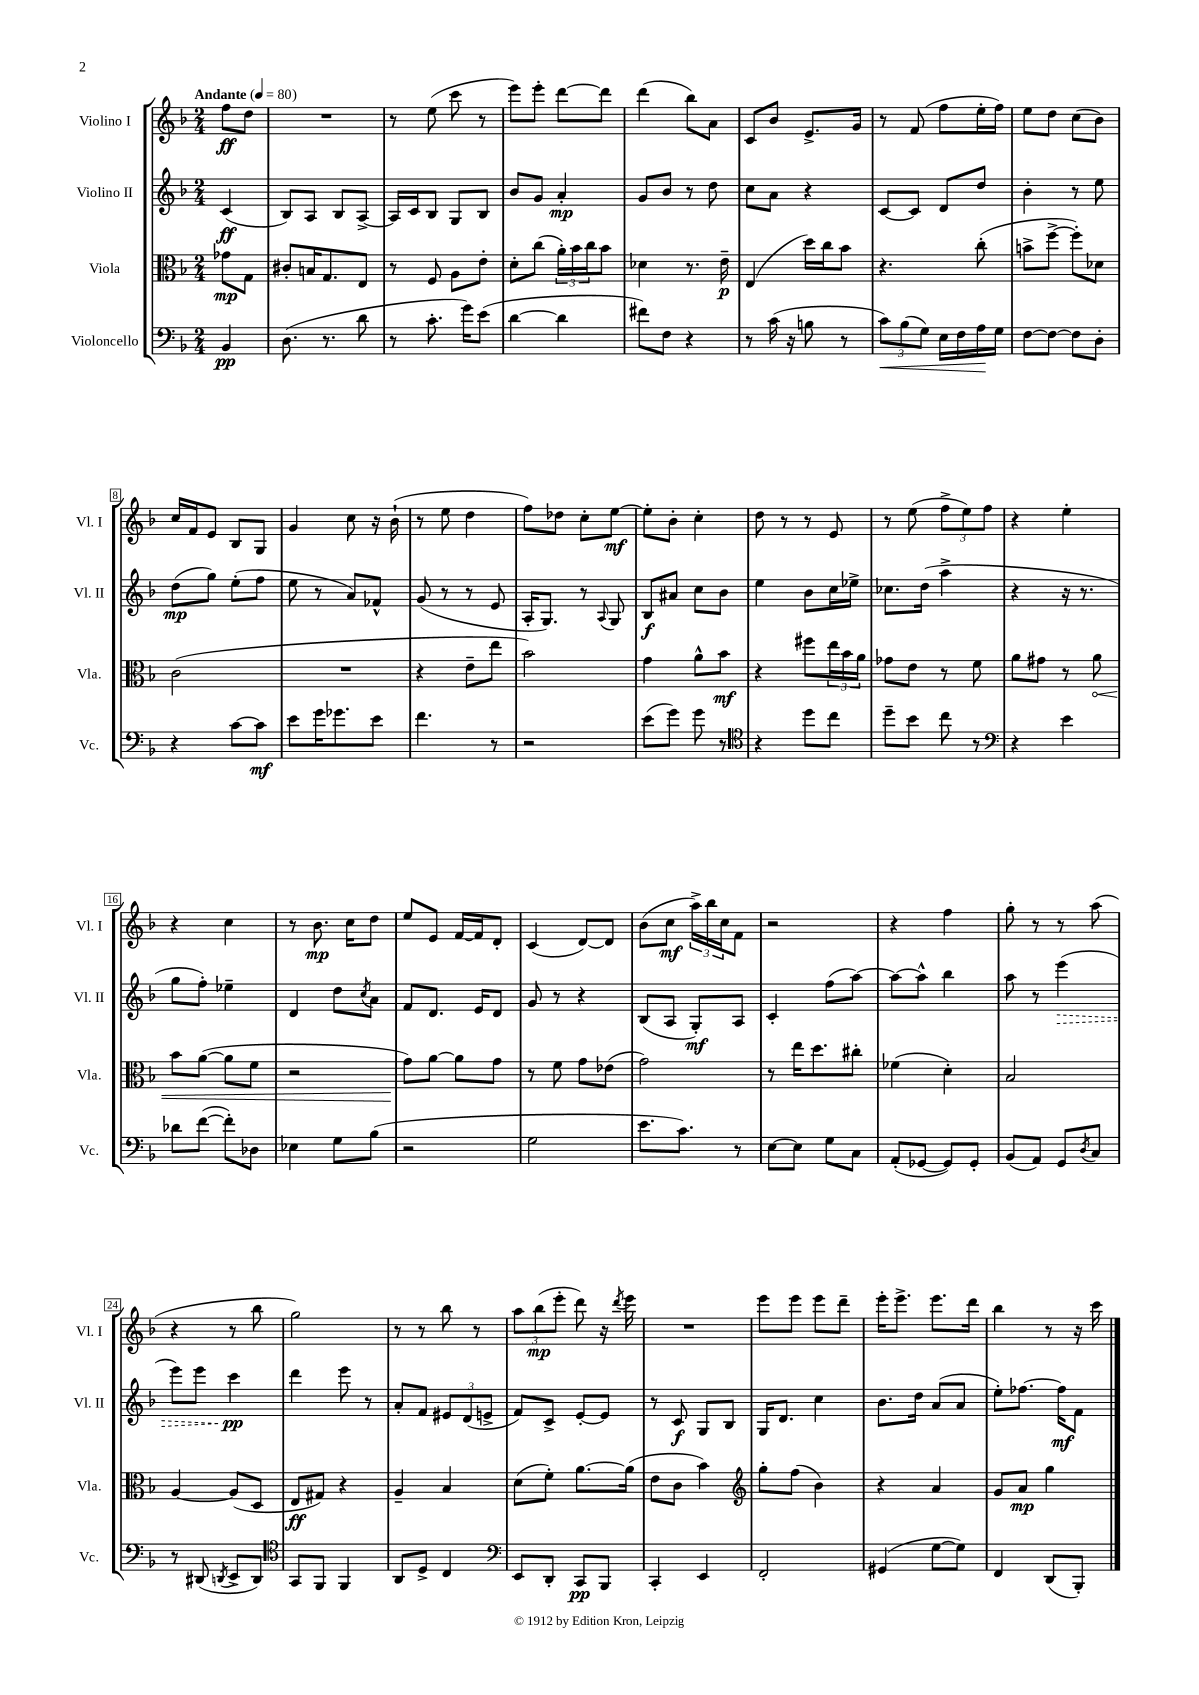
<<
\new StaffGroup <<
\new Staff = "s0" \with { instrumentName = "Violino I" shortInstrumentName = "Vl. I" } {
    \clef treble \key f \major \numericTimeSignature \time 2/4 \partial 4 \tempo "Andante" 4 = 80
    f''8\ff d''8 |
    R2 |
    r8 e''8( c'''8 r8 |
    e'''8) e'''8-. d'''8~ d'''8 |
    d'''4( bes''8) a'8 |
    c'8 bes'8 e'8.-> g'16 |
    r8 f'8( f''8 e''16-. f''16) |
    e''8 d''8 c''8( bes'8) |
    c''16 f'16 e'8 bes8 g8 |
    g'4 c''8 r16 bes'16-!( |
    r8 e''8 d''4 |
    f''8) des''8 c''8-. e''8~\mf |
    e''8-. bes'8-. c''4-. |
    d''8 r8 r8 e'8 |
    r8 e''8( \tuplet 3/2 { f''8-> e''8) f''8 } |
    r4 e''4-. |
    r4 c''4 |
    r8 bes'8.\mp c''16 d''8 |
    e''8 e'8 f'16~ f'16 d'8-. |
    c'4( d'8~) d'8 |
    bes'8( c''8\mf \tuplet 3/2 { a''16->) bes''16 c''16 } f'8 |
    r2 |
    r4 f''4 |
    g''8-. r8 r8 a''8( |
    r4 r8 bes''8 |
    g''2) |
    r8 r8 bes''8 r8 |
    \tuplet 3/2 { a''8 bes''8\mp( e'''8-. } d'''8) r16 \acciaccatura { d'''8 } e'''16 |
    R2 |
    e'''8 e'''8 e'''8 d'''8-- |
    e'''16-. e'''8.-> e'''8. d'''16 |
    bes''4 r8 r16 c'''16 \bar "|." |
}
\new Staff = "s1" \with { instrumentName = "Violino II" shortInstrumentName = "Vl. II" } {
    \clef treble \key f \major \numericTimeSignature \time 2/4 \partial 4
    c'4\ff( |
    bes8) a8 bes8 a8~-> |
    a16 c'16 bes8 g8 bes8 |
    bes'8 g'8 a'4-.\mp |
    g'8 bes'8 r8 d''8 |
    c''8 a'8 r4 |
    c'8~ c'8 d'8 d''8 |
    bes'4-. r8 e''8 |
    d''8\mp( g''8) e''8-.( f''8 |
    e''8 r8 a'8) fes'8-^ |
    g'8( r8 r8 e'8 |
    a16-. g8.) r8 \appoggiatura { a8 } g8 |
    bes8\f ais'8 c''8 bes'8 |
    e''4 bes'8 c''16 ees''16-> |
    ces''8. d''16( a''4-> |
    r4 r16 r8. |
    g''8 f''8-.) ees''4-- |
    d'4 d''8 \acciaccatura { c''8 } a'8 |
    f'8 d'8. e'16 d'8 |
    g'8 r8 r4 |
    bes8( a8 g8-.\mf) a8 |
    c'4-. f''8( a''8~) |
    a''8~ a''8-^ bes''4 |
    a''8 r8 \once \override Hairpin.style = #'dashed-line e'''4\>( |
    e'''8) e'''8 c'''4\pp\! |
    d'''4 e'''8 r8 |
    a'8-. f'8 \tuplet 3/2 { eis'8 d'8( e'8-> } |
    f'8) c'8-> e'8~-. e'8 |
    r8 c'8\f g8 bes8 |
    g16 d'8. c''4 |
    bes'8. d''16 a'8( a'8 |
    e''8-.) fes''8.~ fes''16\mf f'8 \bar "|." |
}
\new Staff = "s2" \with { instrumentName = "Viola" shortInstrumentName = "Vla." } {
    \clef alto \key f \major \numericTimeSignature \time 2/4 \partial 4
    ges'8\mp g8 |
    cis'8-. b16 g8. e8 |
    r8 f8 a8 e'8-. |
    d'8-. c''8( \tuplet 3/2 { a'16-.) bes'16 c''16 } bes'8 |
    des'4 r8. e'16--\p |
    e4( d''16) c''16 bes'8 |
    r4. c''8-.( |
    b'8-> f''8~-> f''8-.) des'8 |
    c'2( |
    R2 |
    r4 e'8-- e''8 |
    bes'2) |
    g'4 a'8-^ bes'8\mf |
    r4 fis''8 \tuplet 3/2 { e''16 bes'16 a'16 } |
    ges'8 e'8 r8 f'8 |
    a'8 gis'8 r8 \once \override Hairpin.circled-tip = ##t a'8\< |
    bes'8 a'8~( a'8 f'8 |
    r2 |
    g'8\!) a'8~ a'8 g'8 |
    r8 f'8 g'8 ees'8( |
    g'2) |
    r8 e''16 d''8. cis''8-. |
    fes'4( d'4-.) |
    bes2 |
    a4~ a8( d8 |
    e8\ff gis8) r4 |
    a4-- bes4 |
    d'8( f'8-.) a'8.~ a'16( |
    e'8 c'8 bes'4) |
    \clef treble g''8-. f''8( bes'4) |
    r4 a'4 |
    g'8 a'8\mp g''4 \bar "|." |
}
\new Staff = "s3" \with { instrumentName = "Violoncello" shortInstrumentName = "Vc." } {
    \clef bass \key f \major \numericTimeSignature \time 2/4 \partial 4
    bes,4\pp |
    d8.( r8. d'8 |
    r8 c'8.-. g'16) e'8( |
    d'4~ d'4 |
    fis'8) f8 r4 |
    r8 c'16( r16 b8 r8 |
    \tuplet 3/2 { c'8\<) bes8( g8) } e16 f16 a16\! g16 |
    f8~ f8~ f8 d8-. |
    r4 c'8~ c'8\mf |
    e'8 g'16 ges'8. e'8 |
    f'4. r8 |
    r2 |
    e'8( g'8) g'8 r8 |
    \clef tenor r4 d''8 c''8 |
    d''8-- bes'8 c''8 r8 |
    \clef bass r4 e'4 |
    des'8 f'8~( f'8-.) des8 |
    ees4 g8 bes8( |
    r2 |
    g2 |
    e'8. c'8.) r8 |
    e8~ e8 g8 c8 |
    a,8-.( ges,8~ ges,8) ges,8-. |
    bes,8( a,8) g,8 \acciaccatura { d8 } c8 |
    r8 dis,8( \acciaccatura { d,8 } e,8-> d,8) |
    \clef tenor g,8 f,8 f,4 |
    a,8 d8-> c4 |
    \clef bass e,8 d,8-. c,8\pp bes,,8 |
    c,4-. e,4 |
    f,2-. |
    gis,4( g8~ g8) |
    f,4 d,8( bes,,8-.) \bar "|." |
}
>>
>>
\layout { \context { \Score \override BarNumber.stencil = #(make-stencil-boxer 0.1 0.3 ly:text-interface::print) } }
